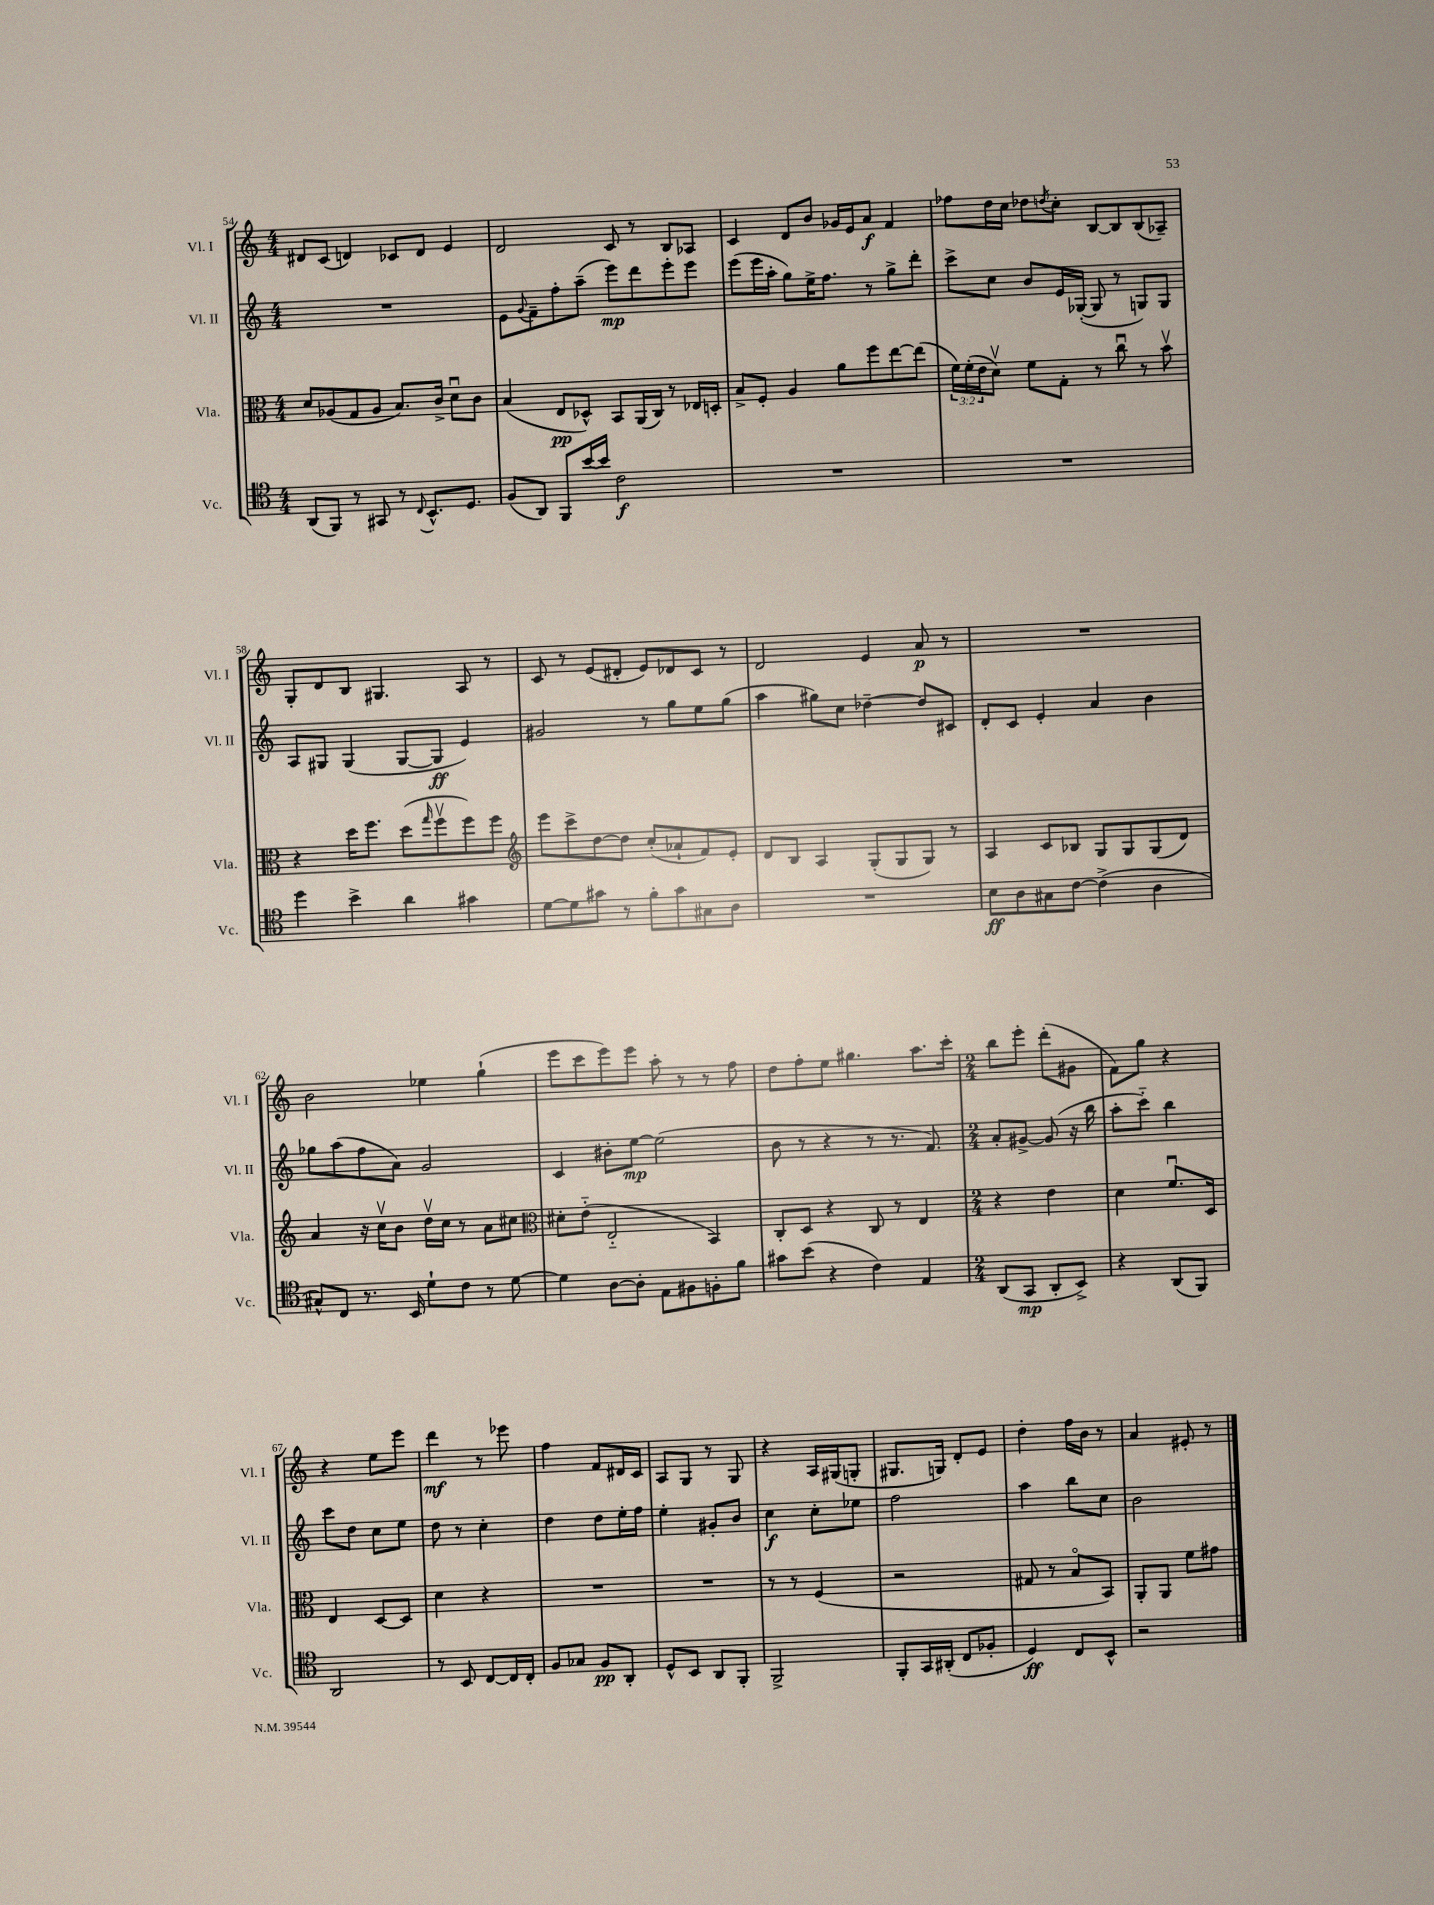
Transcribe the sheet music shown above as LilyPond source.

<<
\new StaffGroup <<
\new Staff = "s0" \with { instrumentName = "Vl. I" shortInstrumentName = "Vl. I" } {
    \clef treble \key c \major \numericTimeSignature \time 4/4
    dis'8 c'8( d'4) ces'8 d'8 e'4 |
    d'2 c'8 r8 b8 aes8 |
    c'4 d'8 b'8 ges'16 e'16 a'8\f f'4 |
    fes''8 d''16 c''16 des''8 \acciaccatura { d''8 } c''8-. b8~ b8 b8( aes8--) |
    g8-. d'8 b8 gis4. a8 r8 |
    c'8 r8 e'8( dis'8-. e'8) des'8 c'8 r8 |
    d'2 e'4 a'8\p r8 |
    R1 |
    b'2 ees''4 g''4-!( |
    e'''8 c'''8 e'''8) e'''8 a''8-. r8 r8 f''8 |
    d''8 f''8-. e''8 gis''4. a''8. c'''16-. |
    \numericTimeSignature \time 2/4 b''8 e'''8-. d'''8-.( gis'8 |
    f'8) g''8 r4 |
    r4 e''8 e'''8 |
    d'''4\mf r8 ees'''8 |
    f''4 f'8 dis'16 c'16 |
    a8 g8 r8 g8 |
    r4 a16 gis16( g8-. |
    gis8. g16) d'8-. e'8 |
    d''4-. f''16 b'16 r8 |
    a'4 eis'8-. r8 \bar "|." |
}
\new Staff = "s1" \with { instrumentName = "Vl. II" shortInstrumentName = "Vl. II" } {
    \clef treble \key c \major \numericTimeSignature \time 4/4
    R1 |
    e'8 \appoggiatura { g'8 } f'8-- f''8-. a''8--( e'''8\mp) d'''8 e'''8-. e'''8 |
    e'''8( e'''16 a''16-. g''8) e''16-> f''8. r8 g''8-> d'''8-. |
    c'''8-> c''8 b'8 e'16 ges16~-.( ges8 r8 g8) g8 |
    a8 gis8 gis4( gis8~ gis8\ff e'4) |
    gis'2 r8 g''8 e''8 g''8( |
    a''4 gis''8) c''8 des''4~-- des''8 cis'8 |
    d'8-. c'8 e'4-. a'4 b'4 |
    ges''8 a''8( f''8 a'8) g'2 |
    c'4 bis'8-. e''8~\mp e''2( |
    b'8 r8 r4 r8 r8. f'8.) |
    \numericTimeSignature \time 2/4 a'8-. gis'8~-> gis'8( r16 b''16 |
    a''8-. c'''8-_) b''4 |
    c'''8 d''8 c''8 e''8 |
    d''8 r8 c''4-. |
    d''4 d''8 e''16-. f''16 |
    e''4-. gis'8-. b'8 |
    c''4\f c''8-. ees''8 |
    f''2 |
    a''4 b''8 c''8 |
    b'2 \bar "|." |
}
\new Staff = "s2" \with { instrumentName = "Vla." shortInstrumentName = "Vla." } {
    \clef alto \key c \major \numericTimeSignature \time 4/4 \override Staff.TupletNumber.text = #tuplet-number::calc-fraction-text
    d'8 aes8( g8 aes8 b8.) c'16-> d'8\downbow c'8 |
    b4( e8\pp des8-^) b,8 a,16( c16) r8 ees16 d16-. |
    b8-> f8-. a4 a'8 f''8 e''8~ e''8( |
    \tuplet 3/2 { f'16) f'16-.( e'16 } d'8\upbow) f'8 g8-. r8 c''8\downbow r8 b'8\upbow |
    r4 d''16 f''8. d''8( \grace { g''16 } f''8\upbow f''8) f''8 |
    \clef treble e'''8 c'''8-> d''8~ d''8 c''8-.( aes'8-! f'8) e'8-. |
    d'8 b8 a4 g8-.( g8 g8) r8 |
    a4 c'8 bes8 g8 g8 g8( d'8) |
    a'4 r16 c''16\upbow b'8 d''16\upbow c''16 r8 a'8 cis''8 |
    \clef alto dis'8-. e'8-_( e2-_ b,4) |
    c8-. d8 r4 c8 r8 e4 |
    \numericTimeSignature \time 2/4 r4 e'4 |
    d'4 f'8.\downbow d16 |
    e4 d8~ d8 |
    d'4 r4 |
    R2 |
    R2 |
    r8 r8 f4( |
    r2 |
    gis8 r8 b8\flageolet b,8) |
    a,8-. a,8 f'8 gis'8 \bar "|." |
}
\new Staff = "s3" \with { instrumentName = "Vc." shortInstrumentName = "Vc." } {
    \clef tenor \key c \major \numericTimeSignature \time 4/4
    a,8( f,8) r8 gis,8 r8 \appoggiatura { c8 } b,8.-^ d8. |
    f8( a,8) f,8 b'16~ b'16 c'2\f |
    R1 |
    R1 |
    d''4 b'4-> a'4 gis'4 |
    d'8~ d'8 gis'8 r8 f'8-. gis'8 gis8 a8 |
    R1 |
    b8\ff a8 gis8 c'8~ c'4->( a4 |
    gis8-^) c8 r8. b,16 d'8-! c'8 r8 d'8~ |
    d'4 a8~ a8-. e8 fis8 f8-. f'8 |
    gis'8 b'8( r4 c'4) e4 |
    \numericTimeSignature \time 2/4 a,8( g,8\mp a,8-. b,8->) |
    r4 a,8( f,8) |
    a,2 |
    r8 b,8 c8~ c16 c16-. |
    f8 ges8 f8\pp a,8-. |
    d8-^ b,8 a,8 f,8-. |
    f,2-> |
    f,8-. g,16 ais,16-.( c8 fes8-. |
    d4\ff) c8 b,8-^ |
    r2 \bar "|." |
}
>>
>>
\layout { \context { \Score currentBarNumber = #54 } }
